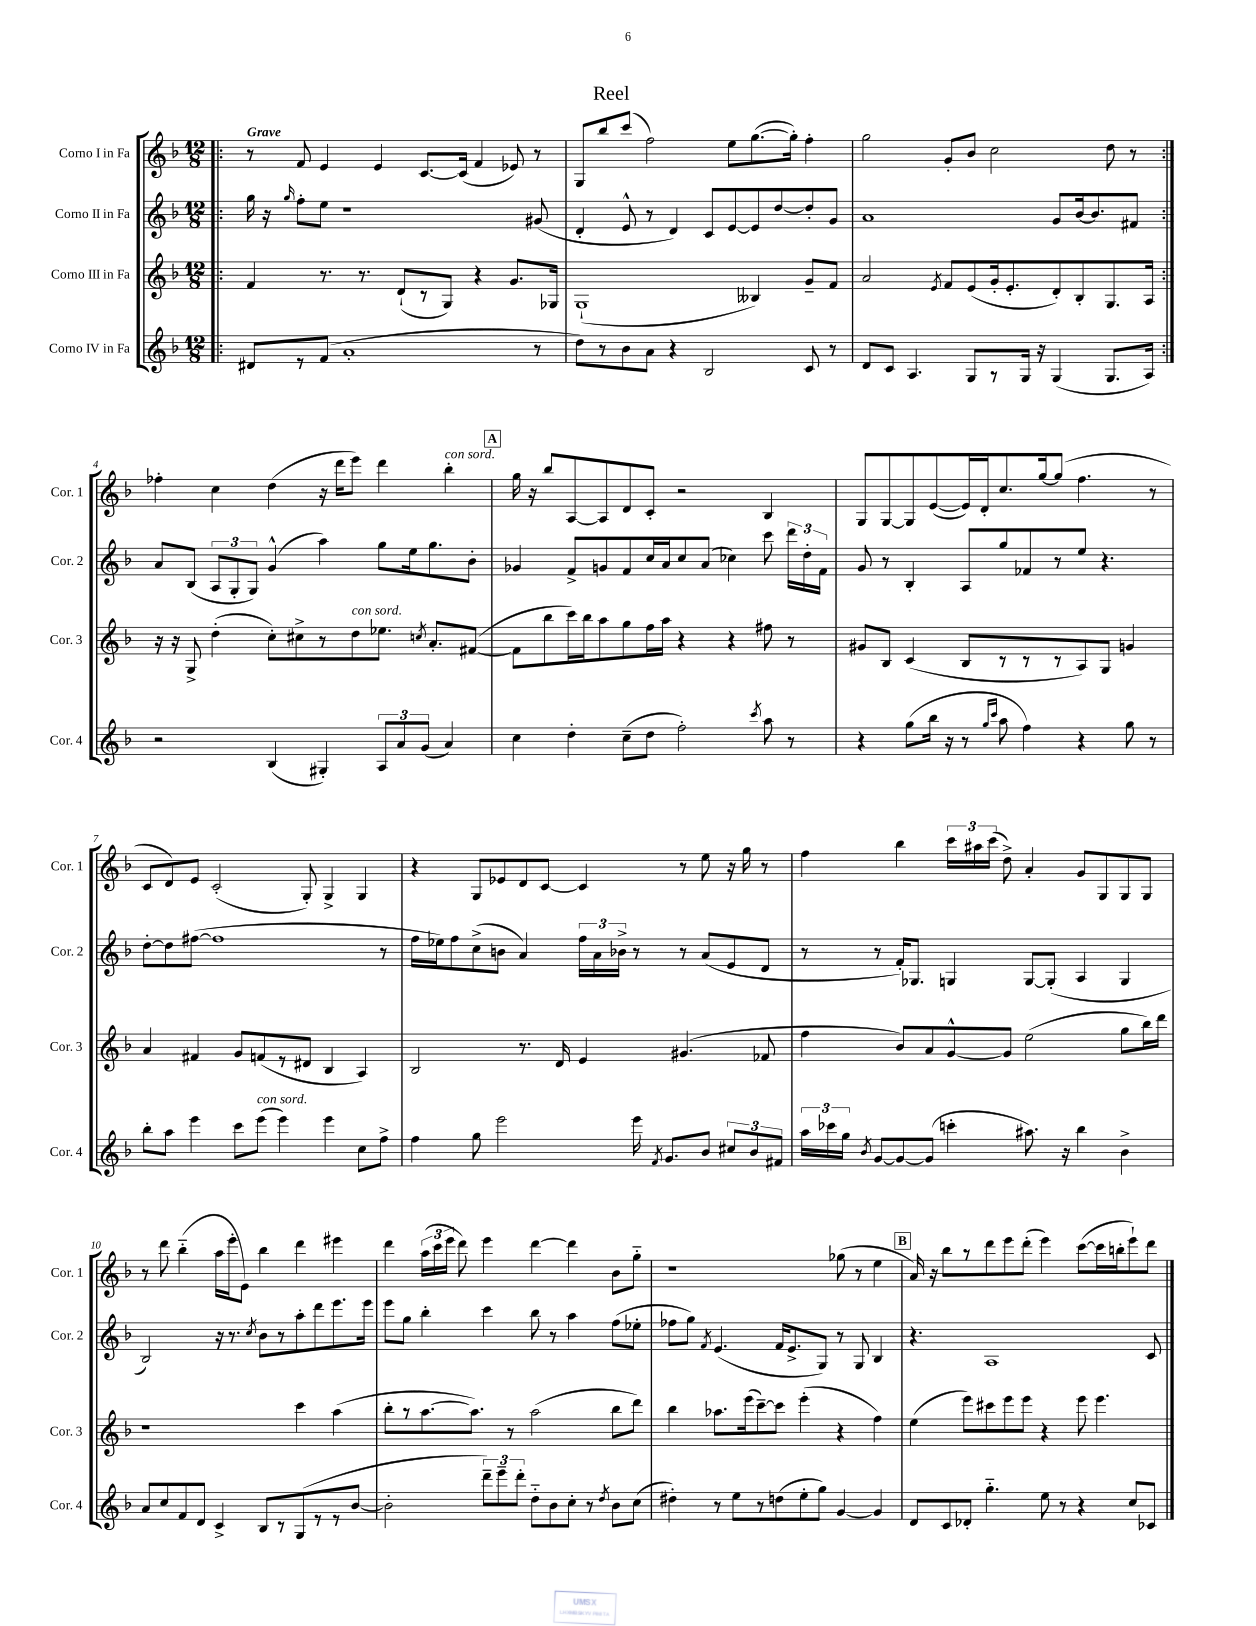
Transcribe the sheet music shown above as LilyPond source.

\header { title = "Reel" }
<<
\new StaffGroup <<
\new Staff = "s0" \with { instrumentName = "Corno I in Fa" shortInstrumentName = "Cor. 1" } {
    \clef treble \key f \major \numericTimeSignature \time 12/8 \tempo "Grave"
    \autoBeamOff \repeat volta 2 { \bar ".|:" r8 f'8 e'4 e'4 c'8.[~ c'16]( f'4 ees'8) r8 |
    g8[ bes''8 c'''8]( f''2) e''8[ g''8.~( g''16]-.) f''4-. |
    g''2 g'8[-. bes'8] c''2 d''8 r8 | }
    fes''4-. c''4 d''4( r16 d'''16[ e'''8]) d'''4 bes''4-.^\markup { \italic "con sord." } |
    \mark \markup { \box "A" } g''16 r16 bes''8[ a8~ a8 d'8 c'8]-. r2 bes4 |
    g8[ g8~ g8 e'8~( e'16) d'16-. c''8. g''16~ g''8]( f''4. r8 |
    c'8[ d'8) e'8] c'2-.( g8-.) g4-> g4 |
    r4 g8[ ees'8 d'8 c'8]~ c'4 r8 e''8 r16 g''16 r8 |
    f''4 bes''4 \tuplet 3/2 { c'''16[ ais''16 c'''16]( } d''8->) a'4-. g'8[ g8 g8 g8] |
    r8 d'''8 bes''4-_( a''16[ e'''16-. e'8]) bes''4 d'''4 eis'''4 |
    d'''4 \tuplet 3/2 { a''16[( c'''16 e'''16] } d'''8) e'''4 d'''4~ d'''4 bes'8[ g''8]-_ |
    r1 ges''8( r8 e''4 |
    \mark \markup { \box "B" } a'16) r16 bes''8[ r8 d'''8 e'''8 d'''8]-.( e'''4) c'''8[~( c'''16 b''16-. e'''8-!) d'''8] \bar "|." |
}
\new Staff = "s1" \with { instrumentName = "Corno II in Fa" shortInstrumentName = "Cor. 2" } {
    \clef treble \key f \major \numericTimeSignature \time 12/8
    \autoBeamOff \repeat volta 2 { \bar ".|:" g''16 r16 \grace { g''16 } f''8[-. e''8] r1 gis'8( |
    d'4-. e'8-^ r8 d'4) c'8[ e'8~ e'8 d''8~ d''8-. g'8] |
    a'1 g'8[ bes'16~ bes'8. fis'8] | }
    a'8[ bes8]( \tuplet 3/2 { a8[ g8-. g8]) } g'4-^( a''4) g''8[ e''16 g''8. bes'8]-. |
    \mark \markup { \box "A" } ges'4 f'8[-> g'8 f'8 c''16 a'16 c''8 a'8]( ces''4) c'''8 \tuplet 3/2 { d'''16[ d''16-. f'16] } |
    g'8 r8 bes4-. a8[ g''8 fes'8 r8 e''8] r4. |
    d''8[~-. d''8 fis''8]~( fis''1 r8 |
    f''16[ ees''16) f''8 c''8->( b'8] a'4) \tuplet 3/2 { f''16[ a'16 bes'16]-> } r8 r8 a'8[( e'8 d'8] |
    r8 r8 f'16[-.) ges8.] g4 g8[~ g8]-.( a4 g4 |
    bes2) r16 r8. \acciaccatura { c''8 } bes'8[ r8 a''8-. d'''8 e'''8. e'''16] |
    e'''8[ g''8] bes''4-. c'''4 bes''8 r8 a''4 f''8[( ees''8]-. |
    fes''8[ g''8]) \acciaccatura { f'8 } e'4.( f'16[ e'8.-> g8]) r8 g8 bes4 |
    \mark \markup { \box "B" } r4. a1 c'8 \bar "|." |
}
\new Staff = "s2" \with { instrumentName = "Corno III in Fa" shortInstrumentName = "Cor. 3" } {
    \clef treble \key f \major \numericTimeSignature \time 12/8
    \autoBeamOff \repeat volta 2 { \bar ".|:" f'4 r8. r8. d'8[-!( r8 g8]) r4 g'8.[ ges16] |
    g1-!( beses4) g'8[-- f'8] |
    a'2 \acciaccatura { e'8 } f'8[ e'8( g'16-. e'8.-. d'8-.) bes8-. g8. a16] | }
    r16 r16 g8-> d''4-.( c''8[-.) cis''8-> r8 d''8^\markup { \italic "con sord." } ees''8.] \acciaccatura { c''8 } a'8.[-. fis'8]~( |
    \mark \markup { \box "A" } fis'8[ bes''8 c'''16) bes''16 a''8 g''8 f''16 a''16] r4 r4 fis''8 r8 |
    gis'8[ bes8] c'4( bes8[ r8 r8 r8 a8) g8] g'4 |
    a'4 fis'4 g'8[ f'8( r8 dis'8] bes4 a4) |
    bes2 r8. d'16 e'4 gis'4.( fes'8 |
    f''4 bes'8[) a'8 g'8~-^ g'8] e''2( g''8[ bes''16) d'''16] |
    r1 c'''4 a''4( |
    bes''8[-. r8 a''8.~ a''8.]) r8 a''2( bes''8[ d'''8]) |
    bes''4 aes''8.[ e'''16( c'''8~--) c'''8] e'''4-.( r4 f''4) |
    \mark \markup { \box "B" } e''4( e'''8[) cis'''8 e'''8 e'''8] r4 e'''8 e'''4. \bar "|." |
}
\new Staff = "s3" \with { instrumentName = "Corno IV in Fa" shortInstrumentName = "Cor. 4" } {
    \clef treble \key f \major \numericTimeSignature \time 12/8
    \autoBeamOff \repeat volta 2 { \bar ".|:" dis'8[ r8 f'8]( a'1-. r8 |
    d''8[) r8 bes'8 a'8] r4 bes2 c'8 r8 |
    d'8[ c'8] a4. g8[ r8 g16] r16 g4( g8.[ a16]) | }
    r2 bes4( gis4-.) \tuplet 3/2 { a8[ a'8 g'8]( } a'4) |
    \mark \markup { \box "A" } c''4 d''4-. c''8[--( d''8] f''2-.) \acciaccatura { c'''8 } a''8 r8 |
    r4 g''8[( bes''16] r16 r8 \grace { g''16[ c'''16] } a''8 f''4) r4 g''8 r8 |
    bes''8[-. a''8] e'''4 c'''8[ e'''8]^\markup { \italic "con sord." }( e'''4) e'''4 c''8[ f''8]-> |
    f''4 g''8 e'''2 e'''16 \acciaccatura { f'8 } g'8.[ bes'8] \tuplet 3/2 { cis''8[ bes'8 fis'8] } |
    \tuplet 3/2 { a''16[ ces'''16 g''16] } \acciaccatura { bes'8 } g'8[~ g'8~ g'8]( c'''4-. ais''8.) r16 bes''4 bes'4-> |
    a'8[ c''8 f'8 d'8] c'4-> bes8[ r8 g8( r8 r8 bes'8]~ |
    bes'2-. \tuplet 3/2 { d'''8[--) e'''8-- d'''8]-. } d''8[-_ bes'8 c''8]-. r8 \acciaccatura { d''8 } bes'8[ c''8]( |
    dis''4-.) r8 e''8[ r8 d''8( e''8-. g''8]) g'4~ g'4 |
    \mark \markup { \box "B" } d'8[ c'8 des'8]-. g''4.-_ e''8 r8 r4 c''8[ ces'8] \bar "|." |
}
>>
>>
